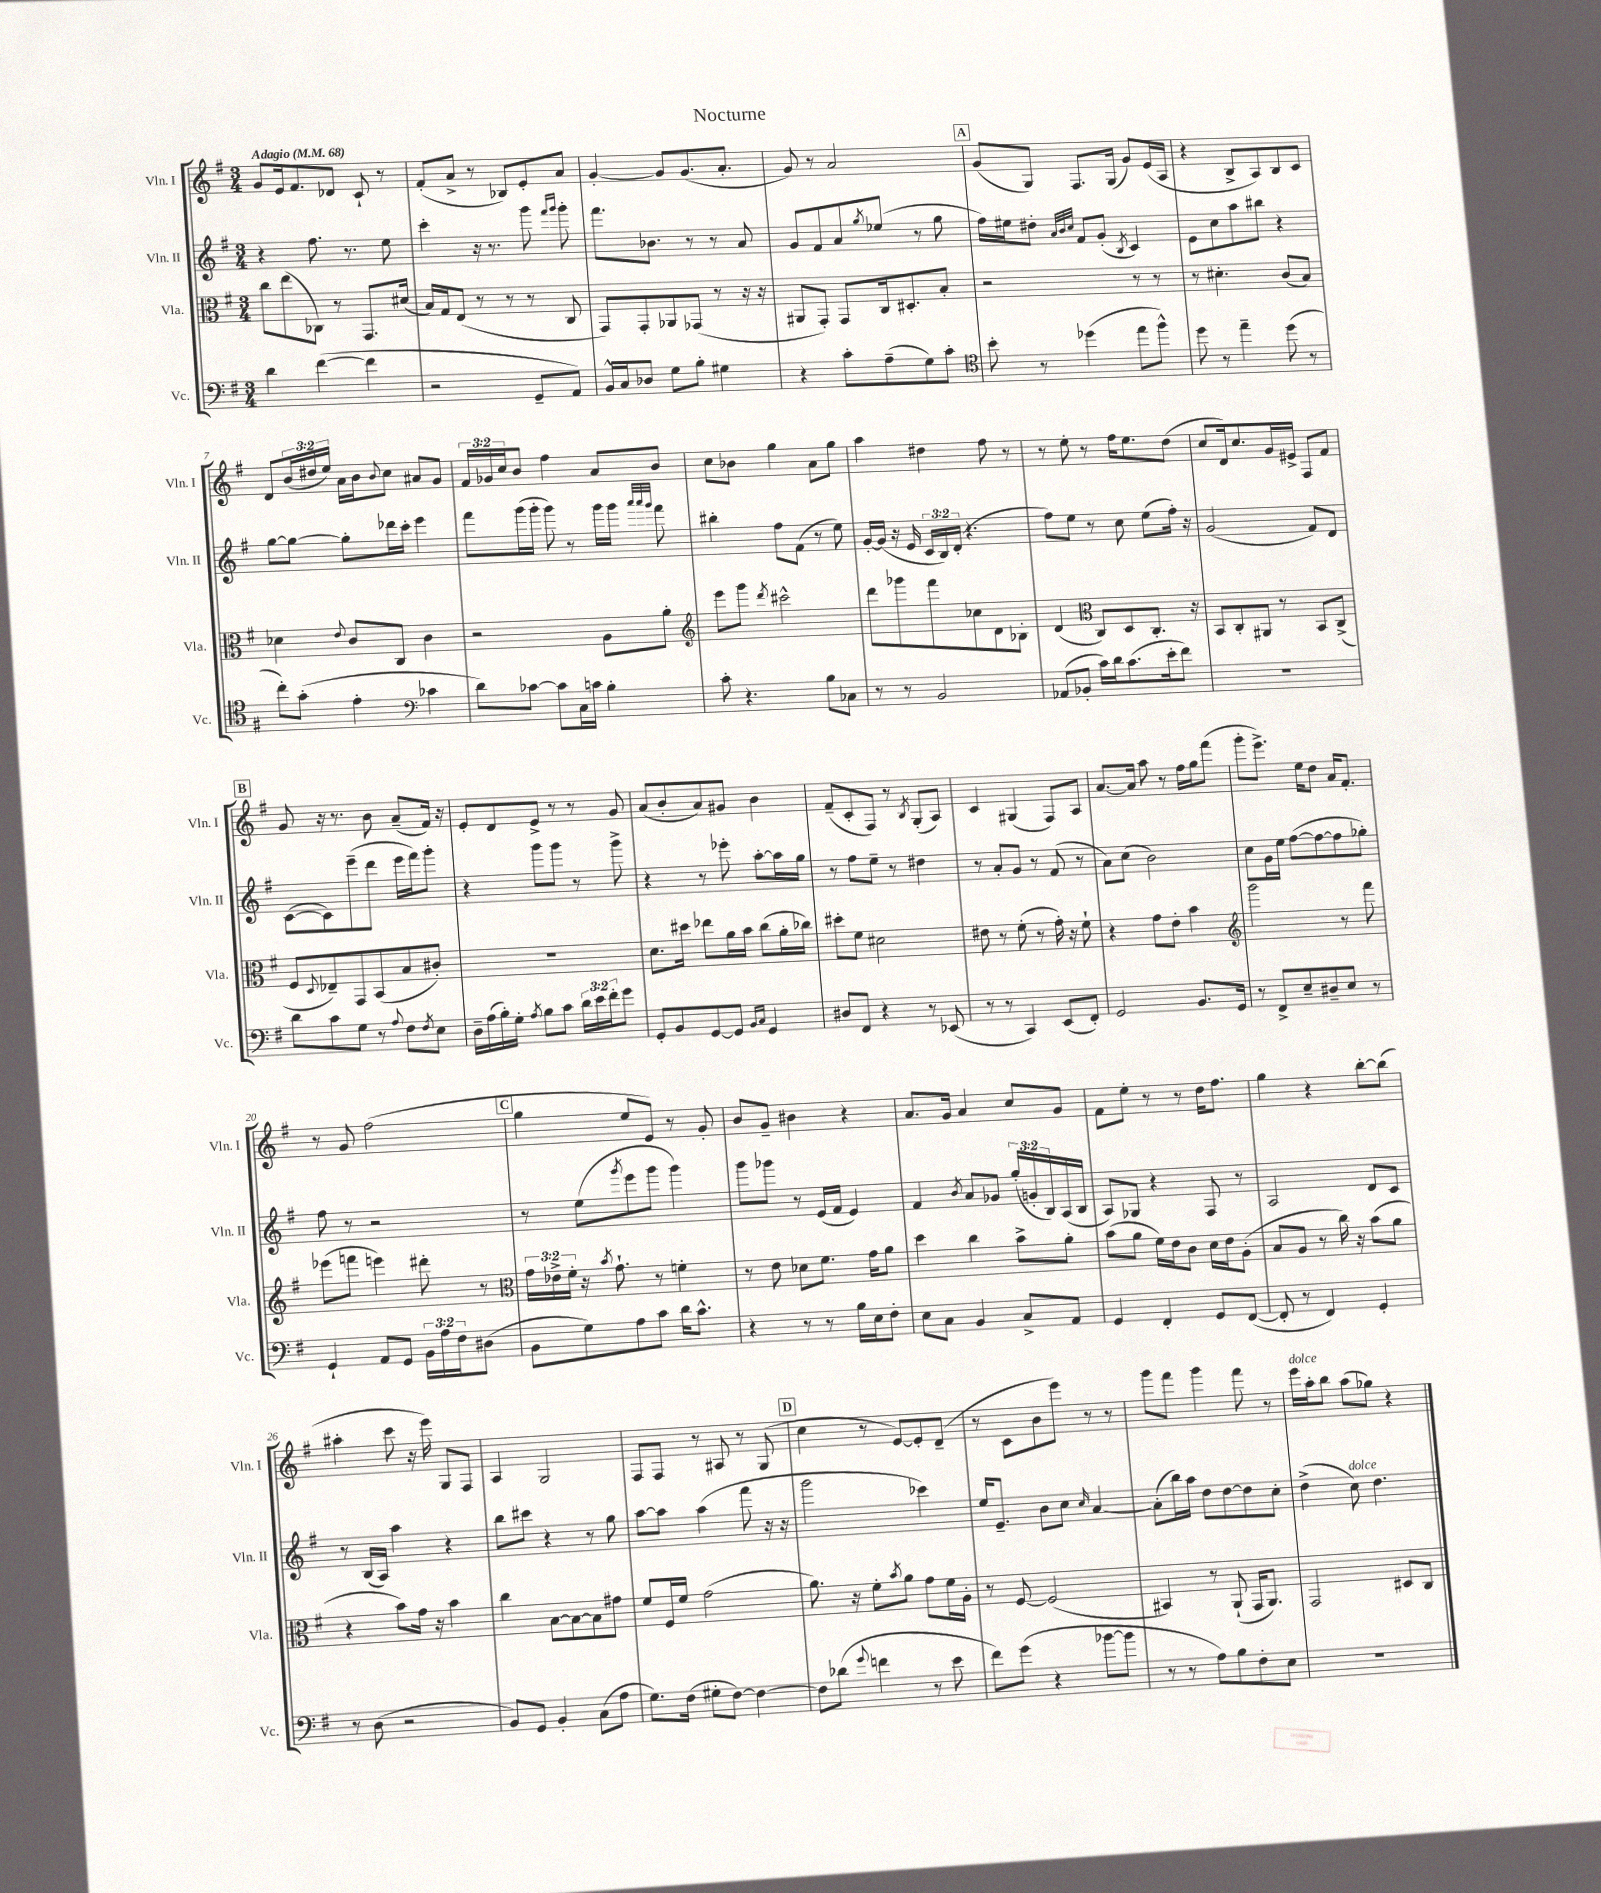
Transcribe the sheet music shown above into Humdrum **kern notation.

**kern	**kern	**kern	**kern
*staff4	*staff3	*staff2	*staff1
*clefF4	*clefC3	*clefG2	*clefG2
*k[f#]	*k[f#]	*k[f#]	*k[f#]
*M3/4	*M3/4	*M3/4	*M3/4
*MM68	*MM68	*MM68	*MM68
4d	8cc	4r	8g
.	(8ee	.	16e
.	.	.	8.f#
([4f#	8C-)	8.ff#	.
.	8r	.	8d-
.	.	8.r	.
4f#]	8.GG	.	8c`
.	.	8ee	8r
.	(16d#	.	.
=	=	=	=
2r	16B)	4ccc'	(8f#'
.	16G	.	.
.	(8E	.	8a^
.	8r	16r	8r
.	.	8.r	.
.	8r	.	8B-)
8GG~	8r	8ggg	8e'
.	.	16qqfff#	.
.	.	16qqggg	.
8AA)	8C	8ggg'	8a
=	=	=	=
16BB^^	8GG)	8.fff#	[4g'
16C	.	.	.
8D-	8GG'	.	.
.	.	8.b-	.
8G	8AA-	.	8g]
8B'	(8GG-	8r	(8.g
4G#	8r	8r	.
.	.	.	8.a'
.	16r	8a	.
.	16r	.	.
=	=	=	=
4r	8AA#	8g	8g)
.	8GG')	8f#	8r
8c'	8GG	8a	2a
.	.	8qgg	.
(8A~	16C	(8ee-	.
.	8.D#'	.	.
8G)	.	8r	.
8c'	8B'	8gg	.
=	=	=	=
*clefC4	*	*	*
8b'	2r	16ff#)	(8g
.	.	16ee#	.
8r	.	8dd#'	8G)
.	.	32qqa	.
.	.	32qqb	.
.	.	32qqcc	.
(4dd-	.	8f#	8.F#
.	.	(8g'	.
.	.	.	(16G
.	.	8qB	.
8ee	8r	4c)	8g)
8ff#^^)	8r	.	(16e
.	.	.	16A
=	=	=	=
8dd	8r	8e	4r
8r	4.d#'	8cc	.
4ee~	.	8aa	8B^
.	.	8bb#	8A)
(8dd	(8c	4r	8B
8r	8B)	.	8c
=	=	=	=
8cc')	4d-	[8gg	8d
(8g'	.	8gg_	(24b
.	.	.	24dd#
.	.	.	24ee)
.	8qqe	.	.
4e'	8c	8gg']	16a
.	.	.	16b
.	.	.	8qqb
.	8C	16ddd-	8cc
.	.	16ccc'	.
*clefF4	*	*	*
4c-	4c	4eee	8a#
.	.	.	8g
=	=	=	=
8d)	2r	8fff#	24f#
.	.	.	24g-
.	.	.	24cc
[8c-	.	(16ggg	8b
.	.	16ggg'	.
8c-]	.	8ggg)	4ff#
16C	.	8r	.
16c	.	.	.
4B'	8A	16ggg	8a
.	.	16ggg	.
.	.	32qqaaa	.
.	.	32qqaaa	.
.	.	32qqggg	.
.	8a'	8fff#	8b
=	=	=	=
*	*clefG2	*	*
8c'	8eee	4bb#'	8cc
4.r	8ggg	.	8b-
.	8qddd	.	.
.	2ccc#^^	8ff#	4gg
.	.	(8f#	.
8B	.	8r	8a
8C-	.	8ee)	8gg
=	=	=	=
8r	8ddd	[16g'	4aa
.	.	(16g]	.
8r	8ggg-	16r	.
.	.	16e	.
2BB	8fff#	24c	4dd#
.	.	24B)	.
.	.	(24d'	.
.	8cc-	4.r	.
.	8d	.	8ff#
.	8B-'	.	8r
=	=	=	=
(8AA-	(4d	8ff#)	8r
8BB-'	.	8ee	8ee'
*	*clefC3	*	*
16c)	8C)	8r	8r
16d	.	.	.
(8.c	8D	8cc	16ff#
.	.	.	8.ee
.	8.C'	(8ee	.
16e'	.	.	.
8f#)	.	16ff#')	(8dd
.	16r	16r	.
=	=	=	=
2.r	8BB	(2g	8cc
.	8C'	.	16d)
.	.	.	8.cc
.	8AA#	.	.
.	8r	.	16g
.	.	.	16e#^
.	8BB	8f#)	8F#
.	(8C^	8d	8f#
=	=	=	=
8d	8F#	([8c	8g
.	8qqD	.	.
8c	8E-~)	8c])	16r
.	.	.	8.r
8G	8GG	(8eee~	.
8r	(8BB	8ddd	8b
8qqA	.	.	.
8F#	8B	16eee	(8a~
.	.	16fff#)	.
8qF#	.	.	.
8E	8c#')	8ggg'	16f#)
.	.	.	16r
=	=	=	=
16D~	2.r	4r	8e'
(16A	.	.	.
16B')	.	.	8d
16G'	.	.	.
8qA	.	.	.
8B	.	8ggg	8e^
8c	.	8ggg	8r
24d	.	8r	8r
24e	.	.	.
24f#'	.	.	.
8g	.	8ggg^	8g
=	=	=	=
8GG'	8.d	4r	(8a
8BB	.	.	8b'
.	16dd#	.	.
[8GG	8ee-	8r	8a)
8GG]	16a	8eee-'	8g#
.	16b	.	.
16qqBB	.	.	.
16qqC	.	.	.
4GG	(8cc	[8aa'	4b
.	16a'	16aa]	.
.	16cc-)	16gg	.
=	=	=	=
8D#	8dd#'	8r	(8f#~
8FF#	8f#	8ff#	8c'
4r	2d#	8ee~	8F#)
.	.	8r	8r
.	.	.	8qB
8r	.	4dd#	(8G'
(8EE-	.	.	8A)
=	=	=	=
8r	8e#	8r	4c
8r	8r	8a'	.
4CC)	(8f#'	8g	(4G#
.	8r	8r	.
(8EE	16g')	(8f#	8F#)
.	16r	.	.
8FF#')	8f#`	8r	8A
=	=	=	=
2GG	4r	8a)	[8.a
.	.	(8cc	.
.	.	.	16a]
.	8g	2b)	8aa
.	8e'	.	8r
8.BB	4b	.	16ff#
.	.	.	16gg
.	.	.	(8fff#
16GG	.	.	.
=	=	=	=
*	*clefG2	*	*
8r	2ggg	8cc	8ggg'
8FF#^	.	16g	8.eee^)
.	.	16ee	.
8E~	.	([8ff#	.
.	.	.	16ee
8D#~	.	8ff#_	8dd
8E	8r	8ff#]	16a
.	.	.	8.f#'
8r	8fff#	8gg-')	.
=	=	=	=
4GG`	(8eee-	8ff#	8r
.	8fff	8r	8g
8AA	4eee)	2r	(2ff#
8GG	.	.	.
24BB	8ddd#'	.	.
24A	.	.	.
24F#	.	.	.
(8D#	8r	.	.
=	=	=	=
*	*clefC3	*	*
8BB	24g	8r	4gg
.	24e-^	.	.
.	24f#'	.	.
8G)	16r	(8ee	.
.	8qb	.	.
.	8.g`	.	.
.	.	8qggg	.
8A	.	8eee	8ee
8c	8r	8ggg	8e)
16d	4f'	4ggg)	8r
8.c^^	.	.	.
.	.	.	8g'
=	=	=	=
4r	8r	8ggg	8b
.	8e	8ggg-	8g~
8r	8d-	8r	4b#
8r	8.f#	(16e	.
.	.	16f#	.
16B	.	4e)	4r
16E	16g	.	.
8F#'	8a	.	.
=	=	=	=
8E	4dd	4f#	8.a
8C	.	.	.
.	.	.	16g
.	.	8qb	.
4BB	4cc	8a	4a
.	.	8g-	.
8C^	8b^	(24gg'	8cc
.	.	24g'	.
.	.	24B)	.
8AA	8a'	(16A	8g
.	.	16B	.
=	=	=	=
4GG	(8b	8A)	8f#
.	8a	8G-	8ee'
4FF#'	16f#)	4r	8r
.	16e	.	.
.	8c	.	8r
8GG	16d	8F#	16dd
.	16e	.	8.ff#
([8FF#	(8A'	8r	.
=	=	=	=
8FF#']	8B	2A	4gg
8r	8A	.	.
4FF#)	8r	.	4r
.	16cc)	.	.
.	16r	.	.
4GG'	(8b	8d	[8bb'
.	8a	8c	(8bb]
=	=	=	=
8r	4r	8r	4aa#'
(8D	.	(16B	.
.	.	16A)	.
2r	8b)	4aa	8ccc
.	16g	.	16r
.	16r	.	16eee)
.	4b	4r	8G
.	.	.	8F#
=	=	=	=
8BB)	4cc	8bb	4A
8GG	.	8ccc#	.
4BB'	[8B	4r	2G
.	8B_	.	.
(8C	8B]	8r	.
8A	8g#	8gg	.
=	=	=	=
8.G)	8f#	[8aa	8F#
.	16F#	8aa]	8F#
(16F#	16f#	.	.
8G#'	(2g	(4aa	8r
[8F#)	.	.	8A#
4F#_	.	8fff#	8r
.	.	16r	(8G
.	.	16r	.
=	=	=	=
8F#]	8.a)	2ggg	4cc
(8d-	.	.	.
.	16r	.	.
8qqg	.	.	.
4f	8f#'	.	8r
.	8qb	.	.
.	8a	.	[8e)
8r	8g	4ccc-)	8e']
8e	16f#	.	(8d~
.	16A'	.	.
=	=	=	=
8f#)	8r	16ee	8r
.	.	8.e~	.
(8g	[8F#	.	8c
4r	(2F#]	8b	8b
.	.	8cc	8eee)
.	.	16qqcc	.
[8b-	.	[4a	8r
8b-]	.	.	8r
=	=	=	=
8r	4BB#)	(8a']	8ggg
8r	.	16bb)	8fff#
.	.	16aa	.
8A)	8r	8dd	4ggg
8B	(8AA`	[8dd	.
8F#'	16GG	8dd]	8fff#
.	8.AA)	.	.
8E	.	8cc'	8r
=	=	=	=
2.r	2GG	(4dd^	16eee
.	.	.	16aa'
.	.	.	8bb
.	.	8cc)	(8aa
.	.	4.dd	8gg-)
.	8D#	.	4r
.	8C	.	.
==	==	==	==
*-	*-	*-	*-
